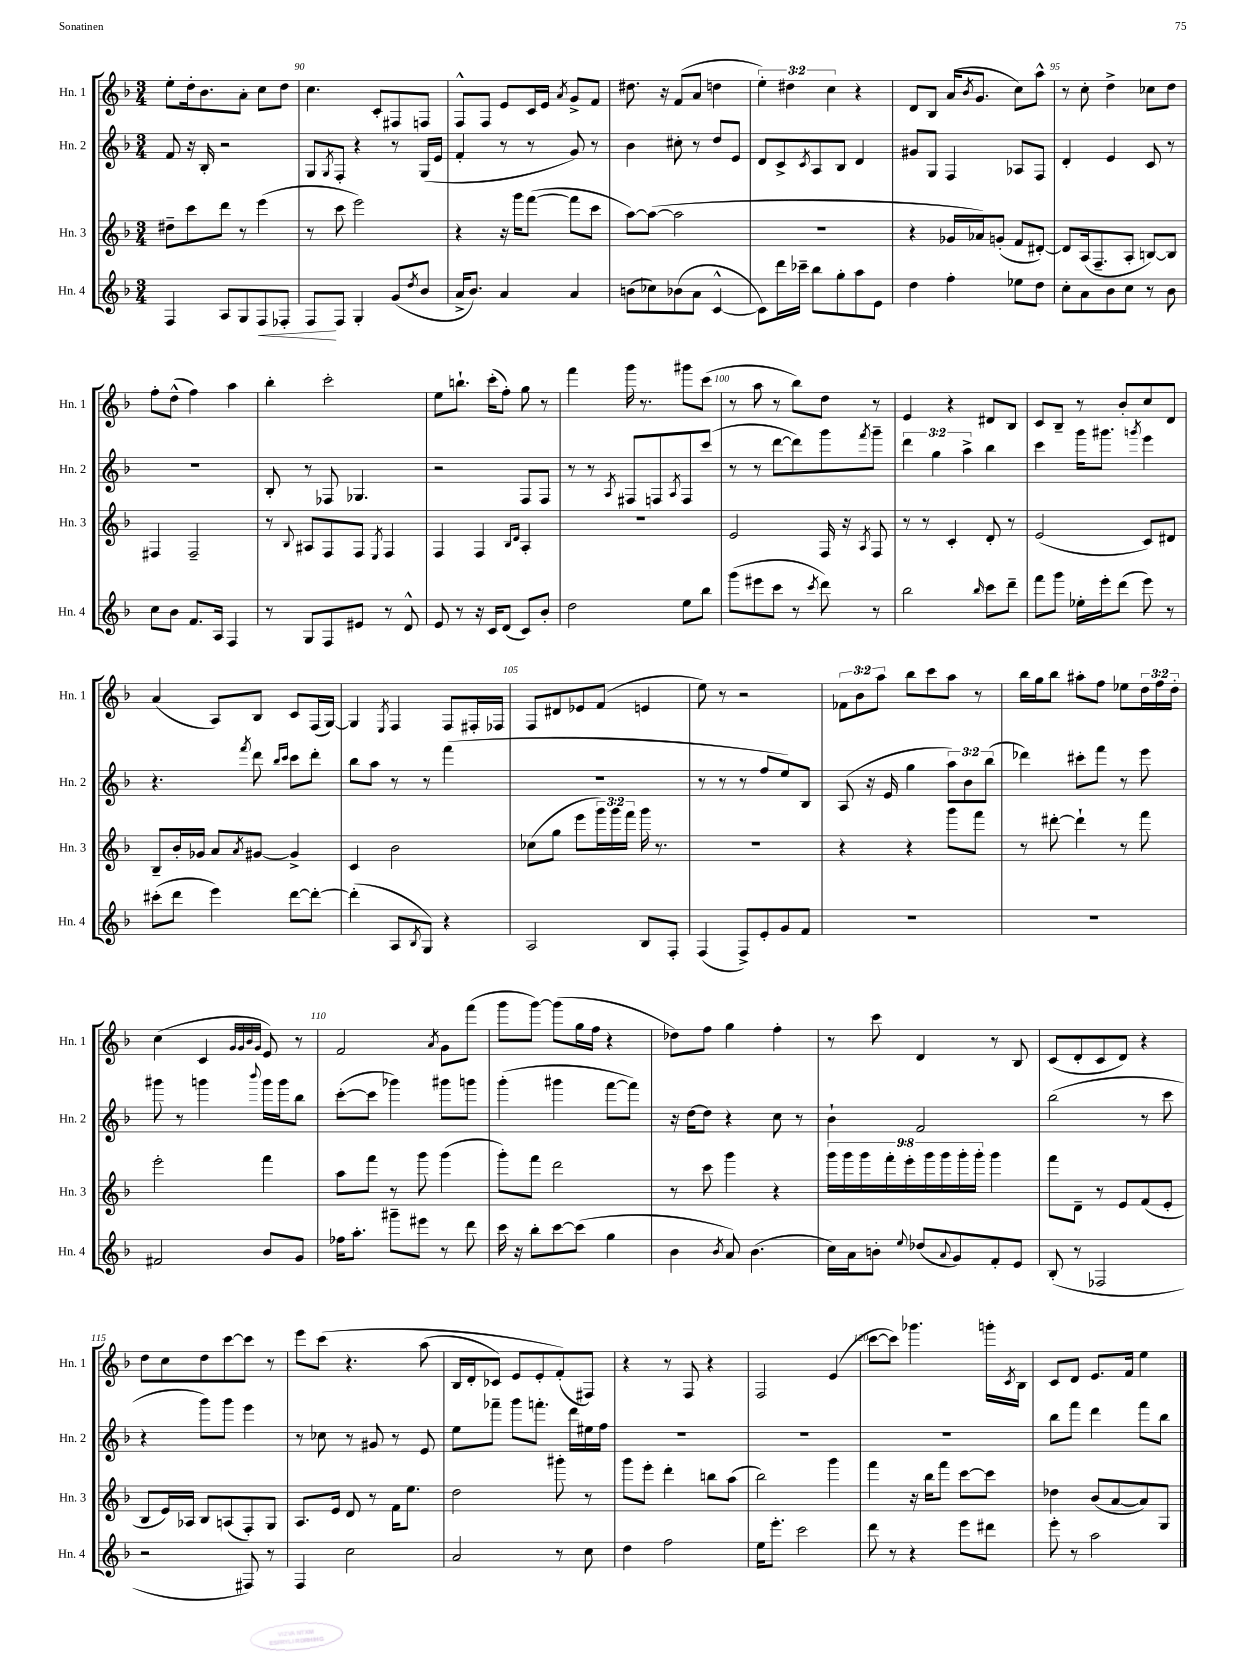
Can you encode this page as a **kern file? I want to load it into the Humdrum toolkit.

**kern	**kern	**kern	**kern
*staff4	*staff3	*staff2	*staff1
*clefG2	*clefG2	*clefG2	*clefG2
*k[b-]	*k[b-]	*k[b-]	*k[b-]
*M3/4	*M3/4	*M3/4	*M3/4
4F	8dd#~	8f	8ee'
.	8ccc	16r	16dd'
.	.	16B-'	8.b-
8A	8ddd	2r	.
8G	8r	.	8a'
8F	(4eee	.	8cc
8F-'	.	.	8dd
=	=	=	=
8F	8r	8G	4.cc
.	.	8qG	.
8F	8ccc	8F'	.
4G'	2eee)	4r	.
.	.	.	8c'
(8g	.	8r	8F#
8qdd	.	.	.
8b-	.	(16G	8F
.	.	16e	.
=	=	=	=
16a^	4r	4f'	8F^^
8.b-)	.	.	.
.	.	.	8F
4a	16r	8r	8e
.	16ggg	.	.
.	([8fff	8r	16c
.	.	.	16e
.	.	.	8qa
4a	8fff]	8g)	8g^
.	8ccc	8r	8f
=	=	=	=
(8b	[8aa)	4b-	8.dd#
8cc-)	(8aa_	.	.
.	.	.	16r
(8b-	2aa]	8cc#'	(8f
8a	.	8r	8a
[4c^^	.	8dd	4dd
.	.	8e	.
=	=	=	=
8c])	2.r	8d	6ee')
16ddd	.	8c^	.
.	.	.	6dd#
16ccc-~	.	.	.
.	.	8qc	.
8bb-	.	8A	.
.	.	.	6cc
8gg'	.	8B-	.
8aa	.	4d	4r
8e	.	.	.
=	=	=	=
4dd	4r	8g#	8d
.	.	8G	8B-
4ff'	16g-	4F	(16a
.	.	.	8qb-
.	16a-)	.	8.g
.	(8g'	.	.
8ee-	8f	8A-	8cc)
8dd	[8d#')	8F	8aa^^
=	=	=	=
8cc'	8d#]	4d'	8r
8a	(16A	.	8cc'
.	8.F~	.	.
8b-	.	4e	4dd^
8cc	8A'	.	.
8r	[8B)	8c	8cc-
8b-	8B]	8r	8dd
=	=	=	=
8cc	4F#	2.r	8ff'
8b-	.	.	(8dd^^
8.f	2F#~	.	4ff)
16A	.	.	.
4F	.	.	4aa
=	=	=	=
8r	8r	8B-'	4bb-'
.	8qqB-	.	.
8G	8A#	8r	.
8F	8F	8F-	2ccc'
8e#	8F	4.G-	.
.	8qE	.	.
8r	4F	.	.
8d^^	.	.	.
=	=	=	=
8e	4F	2r	8ee
8r	.	.	8.bb`
16r	4F	.	.
16c	.	.	(16ccc'
(8d	.	.	8ff')
.	16qqB-	.	.
.	16qqd	.	.
8c)	4A'	8F	8gg
8b-'	.	8F	8r
=	=	=	=
2dd	2.r	8r	4fff
.	.	8r	.
.	.	8qA	.
.	.	8F#	16ggg
.	.	.	8.r
.	.	8F	.
.	.	8qA	.
8ee	.	8F	8ggg#
8bb-	.	(8ccc	(8ccc
=	=	=	=
(8ggg	2e	8r	8r
8eee#	.	8r	8aa
8ccc	.	[8ddd	8r
8r	.	8ddd])	8bb-)
8qccc	.	.	.
8ddd)	16F	8ggg	8dd
.	16r	.	.
.	8qA	8qfff	.
8r	8F	8ggg~	8r
=	=	=	=
2bb-	8r	6ddd	4e
.	8r	.	.
.	.	6gg	.
.	4c'	.	4r
.	.	6aa^	.
16qqbb-	.	.	.
8ccc	8d'	4bb-	8d#
8ddd~	8r	.	8B-
=	=	=	=
8fff	(2e	4ccc	8c
8ggg	.	.	8B-~
16ee-'	.	16ggg	8r
16eee'	.	8.ggg#	.
(8ddd	.	.	8b-'
.	.	8qggg	.
8eee)	8c)	4eee	8cc
8r	8d#	.	8d
=	=	=	=
(8ccc#'	8B-~	4.r	(4a
8ddd	16b-'	.	.
.	16g-	.	.
4eee)	8a	.	8A)
.	8qa	8qfff	.
.	[8g#	8ddd	8B-
.	.	16qqbb-	.
.	.	16qqccc	.
[8ddd	4g#^]	8ccc	8c
8ddd'_	.	8ddd'	(16F
.	.	.	[16G)
=	=	=	=
(4ddd']	4c	8bb-	4G]
.	.	8aa	.
.	.	.	8qE
8A	2b-	8r	4F
8qB-	.	.	.
8G)	.	8r	.
4r	.	(4fff	8F
.	.	.	16F#'
.	.	.	16F-
=	=	=	=
2A	(8cc-	2.r	8F
.	8gg	.	8d#
.	8eee	.	8e-
.	24ggg)	.	(8f
.	24ggg	.	.
.	24fff	.	.
8B-	16ggg	.	4e
.	8.r	.	.
8F'	.	.	.
=	=	=	=
(4F	2.r	8r	8ee)
.	.	8r	8r
8F^)	.	8r	2r
8e'	.	8ff	.
8g	.	8ee)	.
8f	.	8B-	.
=	=	=	=
2.r	4r	(8A	12f-
.	.	.	12b-
.	.	16r	.
.	.	.	12aa
.	.	16e	.
.	4r	4gg	8bb-
.	.	.	8ccc
.	8ggg	12aa)	8aa
.	.	12b-	.
.	8fff	.	8r
.	.	(12bb-	.
=	=	=	=
2.r	8r	4ddd-)	16bb-
.	.	.	16gg
.	[8ddd#'	.	8bb-
.	4ddd#`]	8ccc#'	8aa#'
.	.	8fff	8ff
.	8r	8r	8ee-
.	8fff	8eee	24dd
.	.	.	24ff
.	.	.	24dd'
=	=	=	=
2f#	2eee'	8ggg#	(4cc
.	.	8r	.
.	.	4ggg	4c
.	.	.	32qqg
.	.	.	32qqg
.	.	.	32qqb-
.	.	8qqbbb-	32qqg
8b-	4fff	16ggg	8e)
.	.	16ggg	.
8g	.	8bb-	8r
=	=	=	=
16ff-	8aa	([8ccc'	2f
8.aa'	.	.	.
.	8fff	8ccc]	.
8ggg#~	8r	4ggg-)	.
8eee#	8ggg	.	.
.	.	.	8qa
8r	(4ggg	8ggg#	8g
8ddd	.	8ggg	(8fff
=	=	=	=
16ccc	8ggg')	(4ggg'	8ggg
16r	.	.	.
8bb-'	8fff	.	[8ggg)
[8ccc	2ddd	4ggg#	(8ggg]
(8ccc]	.	.	16gg
.	.	.	16ff
4gg	.	[8fff	4r
.	.	8fff])	.
=	=	=	=
4b-	8r	16r	8dd-)
.	.	[16dd	.
.	8ccc	8dd]	8ff
8qb-	.	.	.
8a)	4ggg	4r	4gg
(4.b-	.	.	.
.	4r	8cc	4ff'
.	.	8r	.
=	=	=	=
16cc)	18ggg	4b-`	8r
.	18ggg	.	.
16a	.	.	.
.	18ggg	.	.
8b'	.	.	8ccc
.	18fff'	.	.
.	18eee'	.	.
8qqee	.	.	.
(8dd-	.	2f	4d
.	18ggg	.	.
.	18ggg	.	.
8qqa	.	.	.
8g)	.	.	.
.	18ggg'	.	.
.	18ggg'	.	.
8f'	4ggg	.	8r
8e	.	.	8B-
=	=	=	=
(8B-'	8fff	(2bb-	(8c
8r	8d~	.	8d'
2F-	8r	.	8c
.	8e	.	8d)
.	(8f	8r	4r
.	8e'	8ccc	.
=	=	=	=
2r	8B-	4r	8dd
.	16e)	.	8cc
.	16A-	.	.
.	8B-	8ggg)	8dd
.	(8A	8ggg	[8ccc
8F#)	8F')	4eee	8ccc]
8r	8G	.	8r
=	=	=	=
4F	8.A	8r	8eee
.	.	8cc-	&(8ccc
.	16e	.	.
2cc	8d	8r	4.r
.	8r	8g#	.
.	16f	8r	.
.	8.ee	.	.
.	.	8e	(8aa
=	=	=	=
2a	2dd	8ee	16B-
.	.	.	16d'
.	.	8fff-~	8c-)
.	.	8ggg	8e
.	.	8.fff'	8e'
8r	8ggg#'	.	(8f'&)
.	.	16ddd	.
8cc	8r	16ee#	8F#)
.	.	16ff	.
=	=	=	=
4dd	8ggg	2.r	4r
.	8eee'	.	.
2ff	4ddd'	.	8r
.	.	.	8F
.	8bb	.	4r
.	(8aa	.	.
=	=	=	=
16ee	2bb-)	2.r	2F
8.eee'	.	.	.
2ccc	.	.	.
.	4ggg	.	(4e
=	=	=	=
8ddd	4fff	2.r	[8ccc
8r	.	.	8ccc])
4r	16r	.	4.ggg-
.	16bb-	.	.
.	8fff	.	.
8eee	[8ccc	.	.
8ddd#	8ccc]	.	16ggg'
.	.	.	8qc
.	.	.	16B-
=	=	=	=
8eee'	4dd-	8bb-	8c
8r	.	8fff	8d
2aa	(8b-	4ddd	8.e
.	[8a	.	.
.	.	.	16f
.	8a])	8fff	4ee
.	8G	8bb-	.
==	==	==	==
*-	*-	*-	*-
